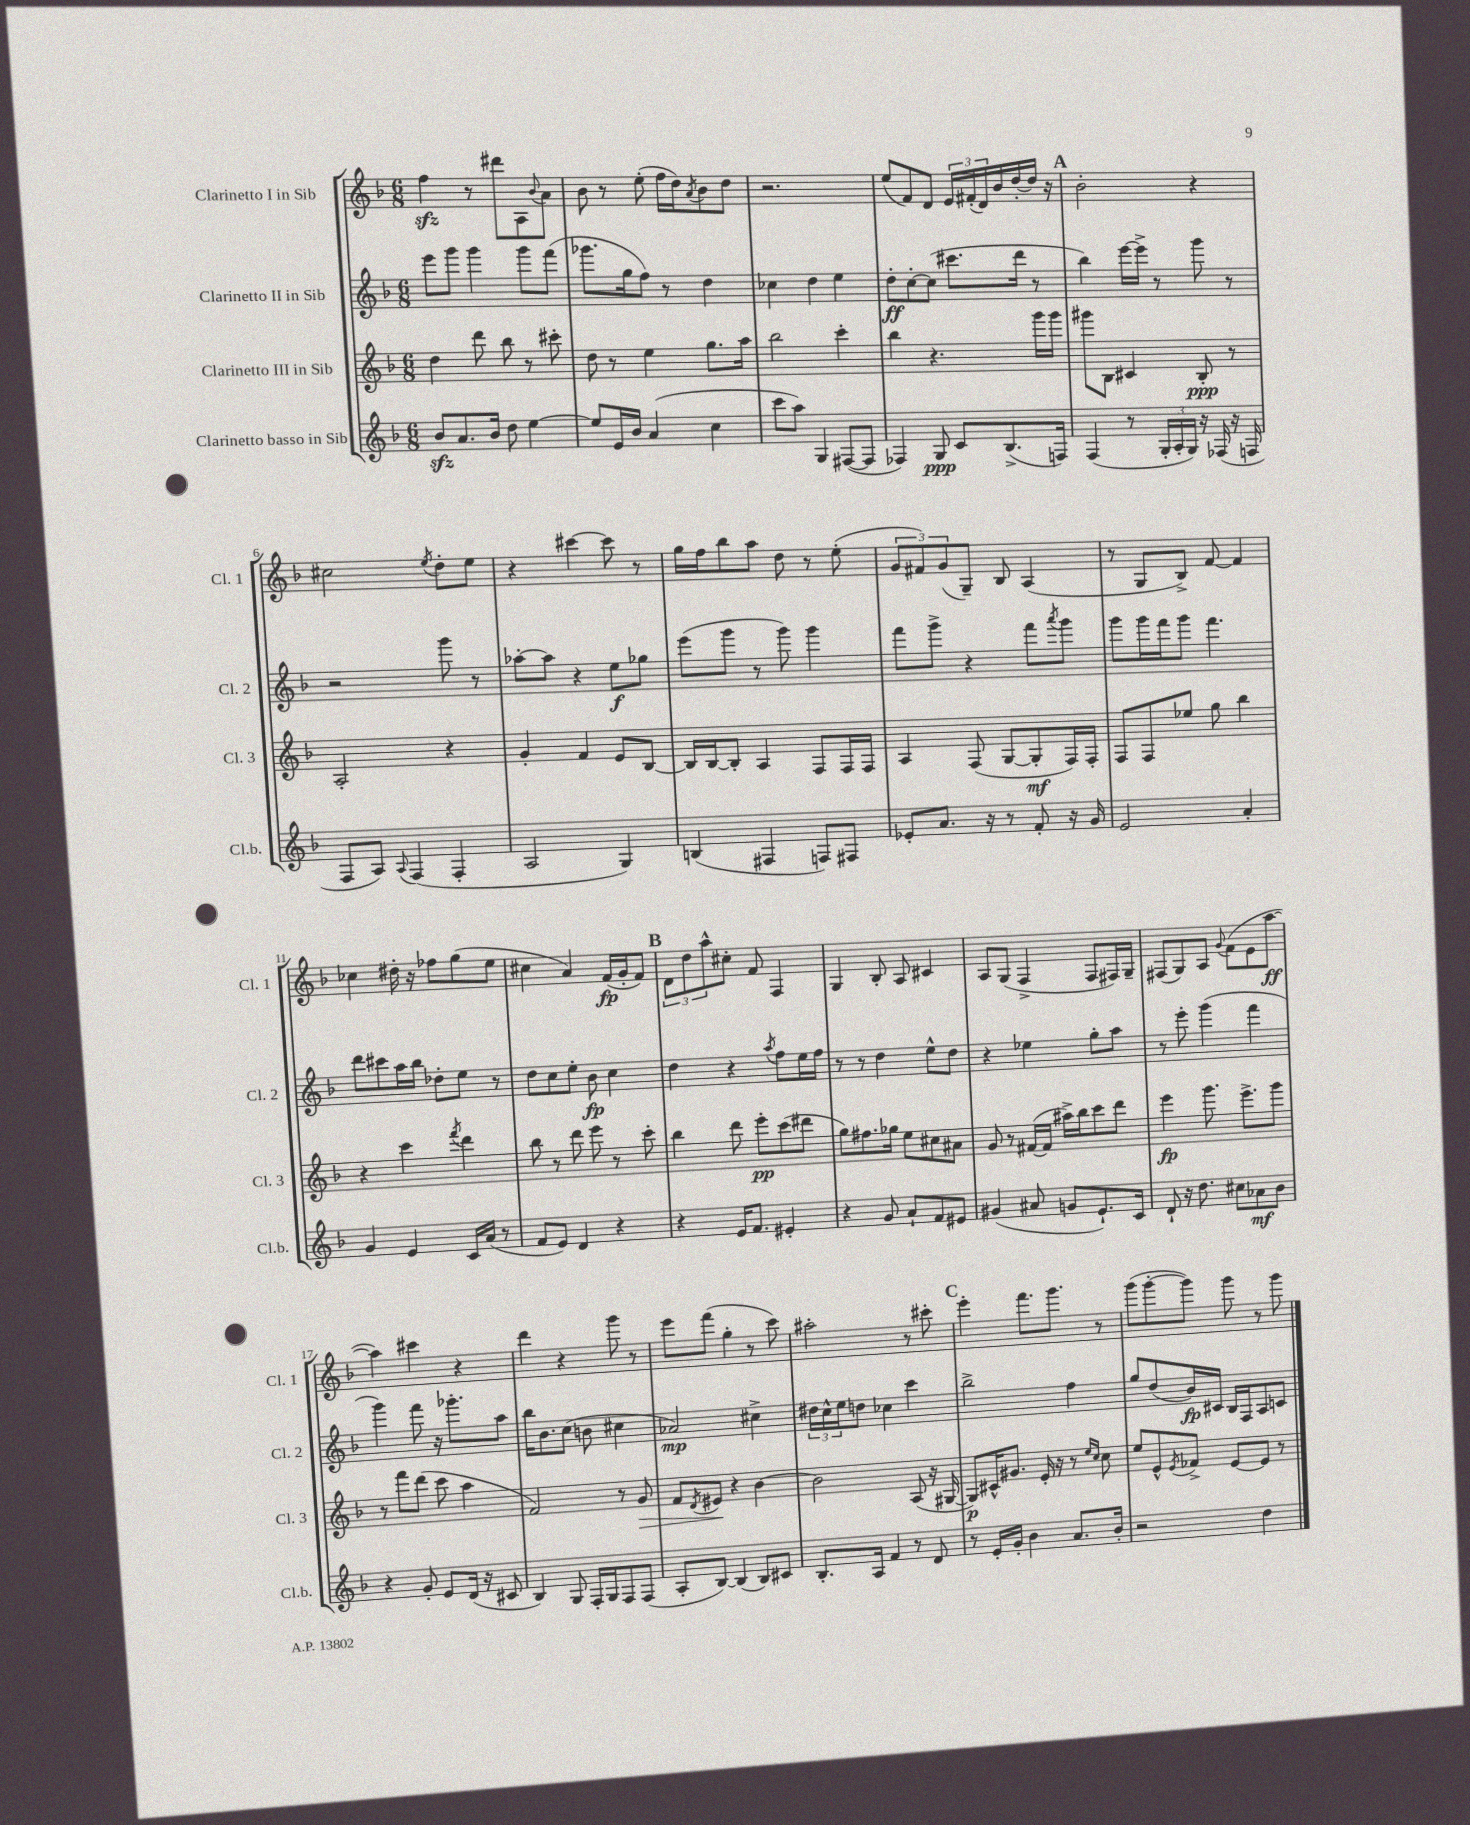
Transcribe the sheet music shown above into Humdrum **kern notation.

**kern	**dynam	**kern	**dynam	**kern	**dynam	**kern	**dynam
*part4	*part4	*part3	*part3	*part2	*part2	*part1	*part1
*staff4	*staff4	*staff3	*staff3	*staff2	*staff2	*staff1	*staff1
*I"Clarinetto basso in Sib	*	*I"Clarinetto III in Sib	*	*I"Clarinetto II in Sib	*	*I"Clarinetto I in Sib	*
*I'Cl.b.	*	*I'Cl. 3	*	*I'Cl. 2	*	*I'Cl. 1	*
*clefG2	*	*clefG2	*	*clefG2	*	*clefG2	*
*k[b-]	*	*k[b-]	*	*k[b-]	*	*k[b-]	*
*M6/8	*	*M6/8	*	*M6/8	*	*M6/8	*
=1	=1	=1	=1	=1	=1	=1	=1
8b-zz/L	.	4dd\	.	8eee\L	.	4ffzz\	.
8.a/	.	.	.	8ggg\J	.	.	.
.	.	8ddd\	.	4ggg\	.	8r	.
16b-/Jk	.	.	.	.	.	.	.
8dd\	.	8bb-\	.	.	.	8ddd#X\L	.
[4ee\	.	8r	.	8ggg\L	.	8A\	.
.	.	.	.	.	.	8qqb-/	.
.	.	8ccc#X'\	.	(8fff\J	.	8a\J	.
=2	=2	=2	=2	=2	=2	=2	=2
8ee/L]	.	8dd\	.	8.ggg-X\L	.	8b-\	.
16e/L	.	8r	.	.	.	8r	.
16b-/JJ	.	.	.	16gg\k	.	.	.
(4a/	.	4ee\	.	8ff\J)	.	(8ee'\	.
.	.	.	.	8r	.	16ff\LL	.
.	.	.	.	.	.	16dd\J)	.
.	.	.	.	.	.	8qa/	.
4cc\	.	8.gg\L	.	4dd\	.	8b-\	.
.	.	.	.	.	.	8dd\J	.
.	.	16aa\Jk	.	.	.	.	.
=3	=3	=3	=3	=3	=3	=3	=3
8ccc\L	.	2bb-\	.	4cc-X\	.	2.r	.
8aa\J)	.	.	.	.	.	.	.
4G/	.	.	.	4dd\	.	.	.
([8F#X/L	.	4ccc'\	.	4ee\	.	.	.
8F#/J]	.	.	.	.	.	.	.
=4	=4	=4	=4	=4	=4	=4	=4
4F-X/)	.	4bb-\	.	8dd'\L	ff	(8ee/L	.
.	.	.	.	[8cc'\	.	8f/)	.
8G/	ppp	4.r	.	(8cc\J]	.	8d/J	.
8c/L	.	.	.	8.ccc#X\L	.	24e/LL	.
.	.	.	.	.	.	(24f#X'/	.
.	.	.	.	.	.	24d/)	.
(8.B-^/	.	.	.	.	.	16b-/	.
.	.	.	.	16ddd\Jk	.	[16dd'/	.
.	.	16ggg\LL	.	8r	.	16dd/JJ]	.
16Fn/Jk)	.	16ggg\JJ	.	.	.	16r	.
!!LO:REH:place=s1:t=A
=5	=5	=5	=5	=5	=5	=5	=5
(4F/	.	8ggg#X\L	.	4bb-\)	.	2b-'\	.
.	.	8B-\J	.	.	.	.	.
8r	.	4c#X/	.	[16eee\LL	.	.	.
.	.	.	.	16eee^\JJ]	.	.	.
24G'/LL	.	.	.	8r	.	.	.
24A'/	.	.	.	.	.	.	.
24G/JJ)	.	.	.	.	.	.	.
16r	.	8B-'/	ppp	8ggg\	.	4r	.
(16F-X/	.	.	.	.	.	.	.
16r	.	8r	.	8r	.	.	.
16Fn/	.	.	.	.	.	.	.
!!LO:LB:g=z
=6	=6	=6	=6	=6	=6	=6	=6
8F/L	.	2A'/	.	2r	.	2cc#X\	.
8A/J)	.	.	.	.	.	.	.
8qqA/	.	.	.	.	.	.	.
(4F/	.	.	.	.	.	.	.
.	.	.	.	.	.	8qee/	.
4F'/	.	4r	.	8ggg\	.	8dd'\L	.
.	.	.	.	8r	.	8ee\J	.
=7	=7	=7	=7	=7	=7	=7	=7
2A/	.	4g'/	.	[8aa-X'\L	.	4r	.
.	.	.	.	8aa-\J]	.	.	.
.	.	4f/	.	4r	.	[4ccc#X\	.
4G/)	.	8e/L	.	8ee\L	f	8ccc#\]	.
.	.	[8B-/J	.	8gg-X\J	.	8r	.
=8	=8	=8	=8	=8	=8	=8	=8
(4Bn/	.	16B-/LL]	.	(8eee\L	.	16gg\LL	.
.	.	[16B-/J	.	.	.	16ff\J	.
.	.	8B-'/J]	.	8ggg\J	.	8bb-\	.
4F#X/	.	4A/	.	8r	.	8aa\J	.
.	.	.	.	8ggg\)	.	8dd\	.
8Fn/L)	.	8F/L	.	4ggg\	.	8r	.
8F#X/J	.	16F/L	.	.	.	(8ee'\	.
.	.	16F/JJ	.	.	.	.	.
=9	=9	=9	=9	=9	=9	=9	=9
8e-X'/L	.	4A/	.	8fff\L	.	12g/L	.
.	.	.	.	.	.	12f#X/)	.
8.a/J	.	.	.	8ggg^\J	.	.	.
.	.	.	.	.	.	(12g/	.
.	.	(8F/	.	4r	.	8G~/J)	.
16r	.	.	.	.	.	.	.
8r	.	[8G/L	.	.	.	8B-/	.
8f'/	.	8G'/]	mf	8fff\L	.	(4A/	.
.	.	.	.	8qaaa/	.	.	.
16r	.	16F/L)	.	8ggg\J	.	.	.
16g/	.	16F'/JJ	.	.	.	.	.
=10	=10	=10	=10	=10	=10	=10	=10
2e/	.	8F/L	.	8ggg\L	.	8r	.
.	.	8F/	.	16ggg\L	.	8G/L	.
.	.	.	.	16fff\J	.	.	.
.	.	8ee-X/J	.	8ggg\J	.	8B-^/J)	.
.	.	8gg\	.	4.fff\	.	[8f/	.
4a'/	.	4bb-\	.	.	.	4f/]	.
!!LO:LB:g=z
=11	=11	=11	=11	=11	=11	=11	=11
4g/	.	4r	.	8ddd\L	.	4cc-X\	.
.	.	.	.	8ccc#X\	.	.	.
4e/	.	4ccc\	.	16aa\L	.	16dd#X'\	.
.	.	.	.	16bb-\JJ	.	16r	.
.	.	.	.	8dd-X'\L	.	8ff-X\L	.
.	.	8qfff/	.	.	.	.	.
16c/LL	.	4ddd\	.	8ee\J	.	(8gg\	.
(16a/JJ	.	.	.	.	.	.	.
8r	.	.	.	8r	.	8ee\J	.
=12	=12	=12	=12	=12	=12	=12	=12
8f/L	.	8bb-\	.	8dd\L	.	4cc#X\	.
8e/J)	.	8r	.	8cc\	.	.	.
4d/	.	8ddd\	.	8ee'\J	.	4a/)	.
.	.	8eee\	.	8b-\	fp	.	.
4r	.	8r	.	4cc\	.	(16f/LL	fp
.	.	.	.	.	.	16g'/J	.
.	.	8ccc'\	.	.	.	8f/J)	.
!!LO:REH:place=s1:t=B
=13	=13	=13	=13	=13	=13	=13	=13
4r	.	4bb-\	.	4dd\	.	12d\L	.
.	.	.	.	.	.	12dd\	.
.	.	.	.	.	.	12aa^^\	.
16e/KL	.	8ddd\	.	4r	.	8cc#X'\J	.
8.f/J	.	.	.	.	.	.	.
.	.	8eee'\L	pp	.	.	8f/	.
.	.	.	.	8qaa/	.	.	.
4e#X'/	.	(8ccc\	.	8ff\L	.	4F/	.
.	.	8ddd#X\J	.	16ee\L	.	.	.
.	.	.	.	16ff\JJ	.	.	.
=14	=14	=14	=14	=14	=14	=14	=14
4r	.	8gg\L)	.	8r	.	4G/	.
.	.	8.ff#X\	.	8r	.	.	.
8g/	.	.	.	4dd\	.	8B-'/	.
.	.	16gg-X\Jk	.	.	.	.	.
8a`/L	.	8ee\L	.	.	.	8A/	.
8f/	.	8cc#X\	.	8ee^^\L	.	4c#X/	.
8e#X/J	.	8a#X\J	.	8dd\J	.	.	.
=15	=15	=15	=15	=15	=15	=15	=15
(4g#X/	.	8g/	.	4r	.	8A/L	.
.	.	8r	.	.	.	(8G/J	.
8a#X/	.	([16f#X/LL	.	4ee-X\	.	4F^/	.
.	.	16f#/JJ]	.	.	.	.	.
8gn/L	.	16aa#X^\LL)	.	.	.	.	.
.	.	16bb-\J	.	.	.	.	.
8.e`/)	.	8ccc\	.	8gg'\L	.	8F/L	.
.	.	8ddd\J	.	8aa\J	.	16F#X/L)	.
16c/Jk	.	.	.	.	.	16G~/JJ	.
=16	=16	=16	=16	=16	=16	=16	=16
8d`/	.	4eee\	fp	8r	.	(8F#X/L	.
16r	.	.	.	8eee'\	.	8G/)	.
8.dd\	.	.	.	.	.	.	.
.	.	8.ggg\	.	(4ggg\	.	8A/J	.
.	.	.	.	.	.	8qqg/	.
8cc#X\L	.	.	.	.	.	(8f\L	.
.	.	8.eee^\L	.	.	.	.	.
8a-X\	mf	.	.	4fff\	.	8e\	.
8b-\J	.	8ggg\J	.	.	.	[8aa\J	ff
!!LO:LB:g=z
=17	=17	=17	=17	=17	=17	=17	=17
4r	.	8r	.	4ggg\)	.	4aa\])	.
.	.	8fff\L	.	.	.	.	.
8g'/	.	(8ddd\J	.	8fff\	.	4ccc#X\	.
8e/L	.	8ccc\	.	16r	.	.	.
.	.	.	.	8.ggg-X'\L	.	.	.
(16d/Jk	.	4aa\	.	.	.	4r	.
16r	.	.	.	.	.	.	.
8c#X/	.	.	.	8aa\J	.	.	.
=18	=18	=18	=18	=18	=18	=18	=18
4B-/)	.	2f/)	.	16bb-\KL	.	4ddd\	.
.	.	.	.	8.b-\	.	.	.
8G/	.	.	.	(8cc\J	.	4r	.
16F'/LL	.	.	.	8bn\	.	.	.
16G/J	.	.	.	.	.	.	.
8F/	.	8r	.	4cc#X\	.	8ggg\	.
!	!	!	!LO:HP:b	!	!	!	!
(8F/J	.	8g/	>	.	.	8r	.
=19	=19	=19	=19	=19	=19	=19	=19
8A'/L	.	8f/L	.	2a-X/)	mp	8eee\L	.
.	.	8qd/	.	.	.	.	.
[8B-/J)	.	8e#X/J	.	.	.	(8fff\J	.
(4B-/]	.	4r	]	.	.	4gg'\	.
8B-/L)	.	[4b-\	.	4cc#X^\	.	8r	.
8c#X/J	.	.	.	.	.	8ccc\)	.
=20	=20	=20	=20	=20	=20	=20	=20
8.B-'/L	.	2b-\]	.	24dd#X\LL	.	2aa#X'\	.
.	.	.	.	24cc^^\	.	.	.
.	.	.	.	24ee\J	.	.	.
.	.	.	.	8ddn\J	.	.	.
16A/Jk	.	.	.	.	.	.	.
4f/	.	.	.	4cc-X\	.	.	.
8r	.	(8A/	.	4ccc\	.	8r	.
8d/	.	16r	.	.	.	8ccc#X'\	.
.	.	[16G#X/	.	.	.	.	.
!!LO:REH:place=s1:t=C
=21	=21	=21	=21	=21	=21	=21	=21
8r	.	8G#/L])	p	2bb-^\	.	4eee'\	.
16e'/LL	.	16c#X^^/K	.	.	.	.	.
16g'/JJ	.	8.g#X/J	.	.	.	.	.
4b-\	.	.	.	.	.	8.fff\L	.
.	.	16e'/	.	.	.	.	.
.	.	16r	.	.	.	8.ggg\J	.
8.a/L	.	8r	.	4ff\	.	.	.
.	.	16qqee/LL	.	.	.	.	.
.	.	16qqcc/JJ	.	.	.	.	.
.	.	8cc\	.	.	.	8r	.
16b-'/Jk	.	.	.	.	.	.	.
=22	=22	=22	=22	=22	=22	=22	=22
2r	.	8ee/L	.	8gg/L	.	(8ggg\L	.
.	.	8e^^/	.	(8dd/	.	[8ggg'\	.
.	.	8qe/	.	.	.	.	.
.	.	8f-X^/J	.	16b-/L)	fp	8ggg\J])	.
.	.	.	.	16c#X/JJ	.	.	.
.	.	[8e/L	.	16B-/LL	.	8ggg\	.
.	.	.	.	16F/J	.	.	.
4dd\	.	8e/J]	.	8A/	.	8r	.
.	.	8r	.	8cn/J	.	8ggg\	.
==	==	==	==	==	==	==	==
*-	*-	*-	*-	*-	*-	*-	*-
